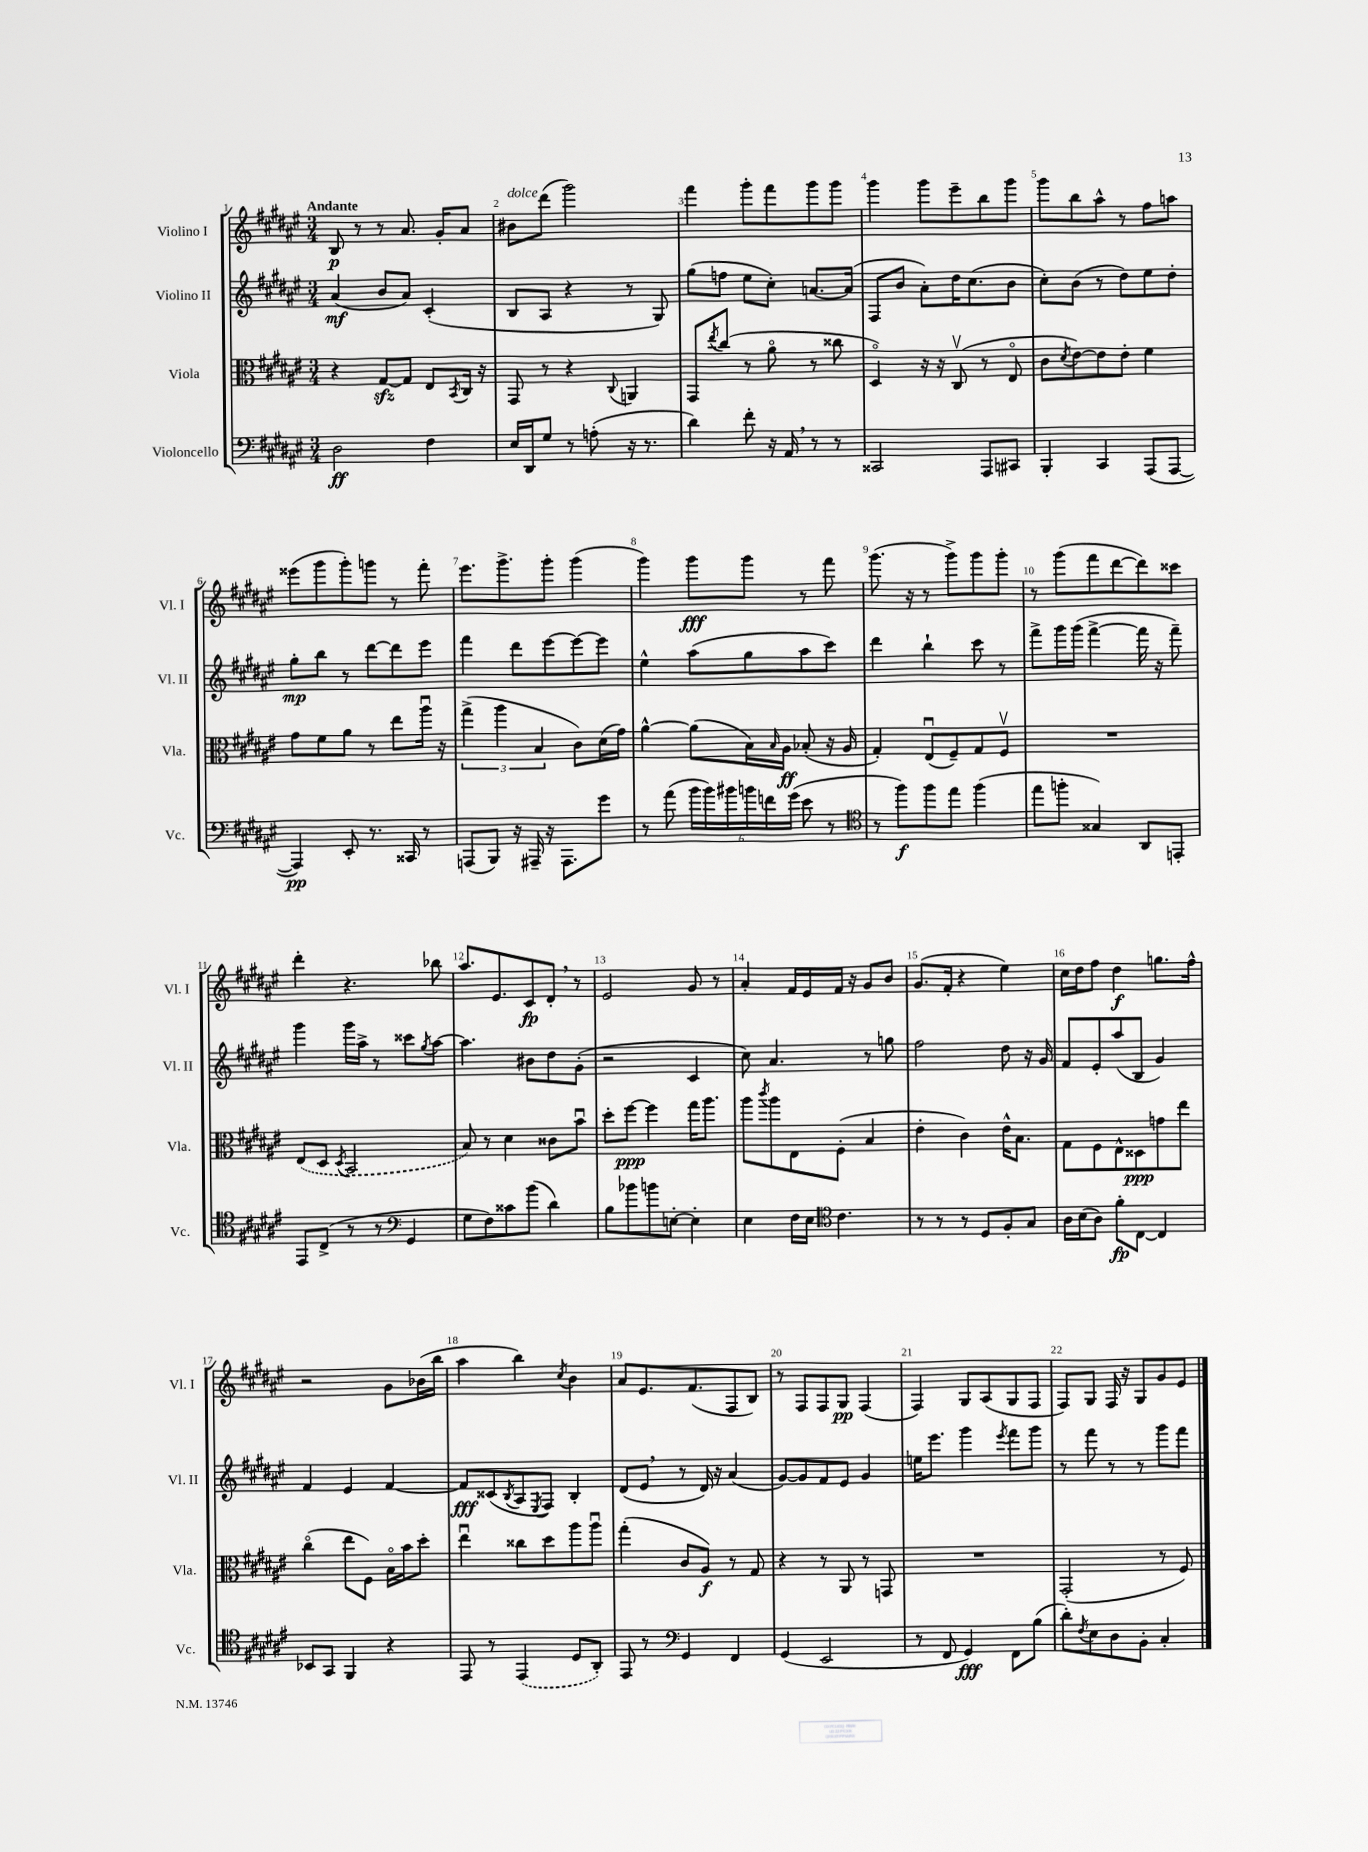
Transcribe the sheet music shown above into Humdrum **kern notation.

**kern	**dynam	**kern	**dynam	**kern	**dynam	**kern	**dynam
*part4	*part4	*part3	*part3	*part2	*part2	*part1	*part1
*staff4	*staff4	*staff3	*staff3	*staff2	*staff2	*staff1	*staff1
*I"Violoncello	*	*I"Viola	*	*I"Violino II	*	*I"Violino I	*
*I'Vc.	*	*I'Vla.	*	*I'Vl. II	*	*I'Vl. I	*
*clefF4	*	*clefC3	*	*clefG2	*	*clefG2	*
*k[f#c#g#d#a#e#]	*	*k[f#c#g#d#a#e#]	*	*k[f#c#g#d#a#e#]	*	*k[f#c#g#d#a#e#]	*
*M3/4	*	*M3/4	*	*M3/4	*	*M3/4	*
=1	=1	=1	=1	=1	=1	=1	=1
!	!	!	!	!	!	!LO:TX:a:B:t=Andante	!
2D#\	ff	4r	.	(4a#/	mf	8B/	p
.	.	.	.	.	.	8r	.
.	.	[8G#zz/L	.	8b/L	.	8r	.
.	.	8G#/J]	.	8a#/J)	.	8.a#/	.
4F#\	.	8E#/L	.	(4c#'/	.	.	.
.	.	.	.	.	.	16g#'/KL	.
.	.	8qBB/	.	.	.	.	.
.	.	16C#/Jk	.	.	.	8a#/J	.
.	.	16r	.	.	.	.	.
=2	=2	=2	=2	=2	=2	=2	=2
!	!	!	!	!	!	!LO:TX:a:i:t=dolce	!
16E#/LL	.	8GG#/	.	8B/L	.	8b#X\L	.
16DD#/J	.	.	.	.	.	.	.
8G#/J	.	8r	.	8A#/J	.	(8ddd#\J	.
8r	.	4r	.	4r	.	2ggg#\)	.
(8An'\	.	.	.	.	.	.	.
.	.	8qqC#/	.	.	.	.	.
16r	.	4AAn/	.	8r	.	.	.
8.r	.	.	.	.	.	.	.
.	.	.	.	8G#/)	.	.	.
=3	=3	=3	=3	=3	=3	=3	=3
4d#\)	.	8GG#/L	.	(8gg#\L	.	4fff#\	.
.	.	8qee#/	.	.	.	.	.
.	.	(8cc#/J	.	8ffn\J	.	.	.
8f#'\	.	8r	.	8ee#\L	.	8ggg#'\L	.
16r	.	8a#\	.	8cc#'\J)	.	8fff#\	.
16AA#,/	.	.	.	.	.	.	.
8r	.	8r	.	[8.an/L	.	8ggg#\	.
8r	.	8cc##X\	.	.	.	8ggg#\J	.
.	.	.	.	(16a/Jk]	.	.	.
=4	=4	=4	=4	=4	=4	=4	=4
2CC##X/	.	4D#/)	.	8F#/L	.	4ggg#\	.
.	.	.	.	8b/J	.	.	.
.	.	16r	.	8a#'\L)	.	8ggg#\L	.
.	.	16r	.	.	.	.	.
.	.	(8C#v/	.	16dd#\K	.	8eee#~\	.
.	.	.	.	(8.cc#\	.	.	.
8AAA#/L	.	8r	.	.	.	8bb\	.
8CC#X/J	.	8E#/	.	8b\J	.	8ggg#\J	.
=5	=5	=5	=5	=5	=5	=5	=5
4BBB'/	.	8c#\L	.	8cc#'\L)	.	8ggg#\L	.
.	.	8qd#/	.	.	.	.	.
.	.	[8e#\)	.	(8b\J	.	8bb\	.
4CC#/	.	8e#\]	.	8r	.	8aa#^^\J	.
.	.	8e#'\J	.	8dd#\L)	.	8r	.
(8AAA#/L	.	4f#\	.	8ee#\	.	8ff#\L	.
[8AAA#/J	.	.	.	8dd#'\J	.	8aan\J	.
!!LO:LB:g=z
=6	=6	=6	=6	=6	=6	=6	=6
4AAA#/])	pp	8g#\L	.	8gg#'\L	mp	(8eee##X\L	.
.	.	8f#\	.	8bb\J	.	8ggg#\	.
8EE#'/	.	8a#\J	.	8r	.	8ggg#'\)	.
8.r	.	8r	.	[8ddd#\L	.	8gggn\J	.
.	.	8ee#\L	.	8ddd#\]	.	8r	.
16CC##X/	.	.	.	.	.	.	.
8r	.	16aa#u\Jk	.	8eee#\J	.	8fff#'\	.
.	.	16r	.	.	.	.	.
=7	=7	=7	=7	=7	=7	=7	=7
(8AAAn/L	.	(6gg#^\	.	4fff#\	.	8.eee#\L	.
8BBB/J)	.	.	.	.	.	.	.
.	.	6aa#\	.	.	.	.	.
.	.	.	.	.	.	8.ggg#^\	.
16r	.	.	.	8ddd#\L	.	.	.
16AAA#X~/	.	.	.	.	.	.	.
.	.	6B/	.	.	.	.	.
16r	.	.	.	[8eee#\	.	8ggg#'\J	.
8.AAA#\L	.	.	.	.	.	.	.
.	.	8c#\L)	.	8eee#\_	.	(4ggg#\	.
8g#\J	.	(16d#\L	.	8eee#\J]	.	.	.
.	.	16g#\JJ)	.	.	.	.	.
=8	=8	=8	=8	=8	=8	=8	=8
8r	.	[4a#^^\	.	4ee#^^\	.	4ggg#\)	.
(8a#\	.	.	.	.	.	.	.
24b\LL	.	(8a#\L]	.	(8aa#\L	.	8ggg#\L	fff
24b\)	.	.	.	.	.	.	.
24b#X\	.	.	.	.	.	.	.
24bn\	.	16B\L)	.	8gg#\	.	8ggg#\J	.
24fn\	.	.	.	.	.	.	.
.	.	16qqB/	.	.	.	.	.
.	.	16A#\JJ	ff	.	.	.	.
(24g#\JJ	.	.	.	.	.	.	.
8e#\	.	(8B-X'/	.	8aa#\	.	8r	.
8r	.	16r	.	8ccc#\J)	.	8fff#\	.
.	.	16A#/	.	.	.	.	.
=9	=9	=9	=9	=9	=9	=9	=9
*clefC4	*	*	*	*	*	*	*
8r	.	4G#'/)	.	4ddd#\	.	(8.ggg#\	.
8ff#\L)	f	.	.	.	.	.	.
.	.	.	.	.	.	16r	.
8ff#\	.	(8E#u/L	.	4bb`\	.	8r	.
8ee#\J	.	8F#~/)	.	.	.	8ggg#^\L)	.
(4ff#\	.	8G#/	.	8ccc#\	.	8ggg#\	.
.	.	8F#v/J	.	8r	.	8ggg#'\J	.
=10	=10	=10	=10	=10	=10	=10	=10
8ee#\L	.	2.r	.	8fff#^\L	.	8r	.
8ffn'\J	.	.	.	16ggg#\L	.	(8ggg#\L	.
.	.	.	.	(16ggg#\JJ	.	.	.
4G##X/)	.	.	.	[4fff#^\	.	8fff#\	.
.	.	.	.	.	.	[8ddd#\	.
8AA#/L	.	.	.	16fff#\]	.	8ddd#\])	.
.	.	.	.	16r	.	.	.
8EEn'/J	.	.	.	8fff#~\)	.	8ccc##X\J	.
!!LO:LB:g=z
=11	=11	=11	=11	=11	=11	=11	=11
8EE#/L	.	(8E#/L	.	4ggg#\	.	4ddd#'\	.
(8C#^/J	.	8D#/J	.	.	.	.	.
.	.	8qD#/	.	.	.	.	.
8r	.	2BB/	.	16ggg#\LL	.	4.r	.
.	.	.	.	16aa#^\JJ	.	.	.
8r	.	.	.	8r	.	.	.
*clefF4	*	*	*	*	*	*	*
4GG#/	.	.	.	8ccc##X\L	.	.	.
.	.	.	.	8qgg#/	.	.	.
.	.	.	.	[8aa#\J	.	8bb-X\	.
=12	=12	=12	=12	=12	=12	=12	=12
8G#\L	.	8B/)	.	4.aa#\]	.	8.aa#/L	.
8F#\)	.	8r	.	.	.	.	.
.	.	.	.	.	.	8.e#/	.
8c##X\	.	4d#\	.	.	.	.	.
(8b\J	.	.	.	8b#X\L	.	8c#/	fp
4d#\)	.	8c##X\L	.	8dd#\	.	8d#',/J	.
.	.	8bu\J	.	(8g#'\J	.	8r	.
=13	=13	=13	=13	=13	=13	=13	=13
8B\L	.	8dd#'\L	.	2r	.	2e#/	.
8b-X\	.	[8ff#\J	ppp	.	.	.	.
8bn\	.	4ff#\]	.	.	.	.	.
[8En'\J	.	.	.	.	.	.	.
4E'\]	.	16gg#\KL	.	4c#/	.	8g#/	.
.	.	8.aa#\J	.	.	.	.	.
.	.	.	.	.	.	8r	.
=14	=14	=14	=14	=14	=14	=14	=14
4E#\	.	8aa#\L	.	8cc#\)	.	4a#'/	.
.	.	8qccc#/	.	.	.	.	.
.	.	8aa#\	.	4.a#/	.	.	.
16F#\LL	.	8E#\	.	.	.	16f#/LL	.
16E#\JJ	.	.	.	.	.	16e#/	.
*clefC4	*	*	*	*	*	*	*
4.c#\	.	(8F#'\J	.	.	.	16f#/JJ	.
.	.	.	.	.	.	16r	.
.	.	4B/	.	8r	.	8g#/L	.
.	.	.	.	8ggn\	.	8b/J	.
=15	=15	=15	=15	=15	=15	=15	=15
8r	.	4e#'\	.	2ff#\	.	(8.g#/L	.
8r	.	.	.	.	.	.	.
.	.	.	.	.	.	16f#'/Jk	.
8r	.	4c#\)	.	.	.	4r	.
8D#/L	.	.	.	.	.	.	.
8F#'/	.	16e#^^\KL	.	8dd#\	.	4ee#\)	.
.	.	8.B\J	.	.	.	.	.
8G#/J	.	.	.	16r	.	.	.
.	.	.	.	16g#/	.	.	.
=16	=16	=16	=16	=16	=16	=16	=16
16A#\LL	.	8G#\L	.	8f#/L	.	16cc#\LL	.
(16B\J	.	.	.	.	.	16dd#\J	.
8A#\J)	.	8F#\	.	8e#'/	.	8ff#\J	.
8f#'\L	fp	8E#^^\	.	(8aa#/	.	4dd#\	f
[8C#\J	.	8D##X\	ppp	8B/J	.	.	.
4C#/]	.	8gn\	.	4g#/)	.	8.ggn\L	.
.	.	8ee#\J	.	.	.	.	.
.	.	.	.	.	.	16ff#^^\Jk	.
!!LO:LB:g=z
=17	=17	=17	=17	=17	=17	=17	=17
8BB-X/L	.	(4cc#\	.	4f#/	.	2r	.
8GG#/J	.	.	.	.	.	.	.
4FF#/	.	8ee#\L	.	4e#/	.	.	.
.	.	8F#\J)	.	.	.	.	.
4r	.	16B\LL	.	[4f#/	.	8g#\L	.
.	.	16b\J	.	.	.	.	.
.	.	8dd#'\J	.	.	.	(16b-X\L	.
.	.	.	.	.	.	16bb\JJ	.
=18	=18	=18	=18	=18	=18	=18	=18
8EE#/	.	4ee#u\	.	8f#/L]	fff	4aa#\	.
8r	.	.	.	(8c##X/	.	.	.
.	.	.	.	8qB/	.	.	.
(4EE#/	.	8cc##X\L	.	8A#/	.	4bb\)	.
.	.	.	.	8qE#/	.	.	.
.	.	8dd#\	.	8F#/J)	.	.	.
.	.	.	.	.	.	8qcc#/	.
8D#/L	.	8aa#\	.	4B'/	.	4b\	.
8AA#'/J)	.	8aa#u\J	.	.	.	.	.
=19	=19	=19	=19	=19	=19	=19	=19
8EE#/	.	(4gg#'\	.	(8d#/L	.	8a#/L	.
8r	.	.	.	8e#,/J	.	8.e#/	.
*clefF4	*	*	*	*	*	*	*
4GG#/	.	8c#/L	.	8r	.	.	.
.	.	.	.	.	.	(8.f#/	.
.	.	8A#/J)	f	16d#/)	.	.	.
.	.	.	.	16r	.	.	.
4FF#/	.	8r	.	(4a#/	.	8F#/	.
.	.	8G#/	.	.	.	8B/J)	.
=20	=20	=20	=20	=20	=20	=20	=20
(4GG#/	.	4r	.	[8g#/L)	.	8r	.
.	.	.	.	8g#/]	.	8F#/L	.
2EE#/	.	8r	.	8f#/	.	8F#/	.
.	.	8AA#/	.	8e#/J	.	8G#/J	pp
.	.	8r	.	4g#/	.	(4F#/	.
.	.	8GGn/	.	.	.	.	.
=21	=21	=21	=21	=21	=21	=21	=21
8r	.	2.r	.	16een\KL	.	4F#/)	.
.	.	.	.	8.eee#\J	.	.	.
8FF#/	.	.	.	.	.	.	.
4GG#/)	fff	.	.	4ggg#\	.	8G#/L	.
.	.	.	.	.	.	(8A#/	.
.	.	.	.	8qeee#/	.	.	.
8FF#\L	.	.	.	8fff#\L	.	8G#/	.
(8B\J	.	.	.	8ggg#\J	.	8F#/J	.
=22	=22	=22	=22	=22	=22	=22	=22
8d#'\L)	.	(2GG#'/	.	8r	.	8F#/L)	.
8qF#/	.	.	.	.	.	.	.
8E#\	.	.	.	8fff#\	.	8G#/J	.
8D#\	.	.	.	8r	.	16F#/	.
.	.	.	.	.	.	16r	.
8BB'\J	.	.	.	8r	.	8G#/L	.
4C#'/	.	8r	.	8ggg#\L	.	8g#/	.
.	.	8F#/)	.	8fff#\J	.	8e#/J	.
==	==	==	==	==	==	==	==
*-	*-	*-	*-	*-	*-	*-	*-
